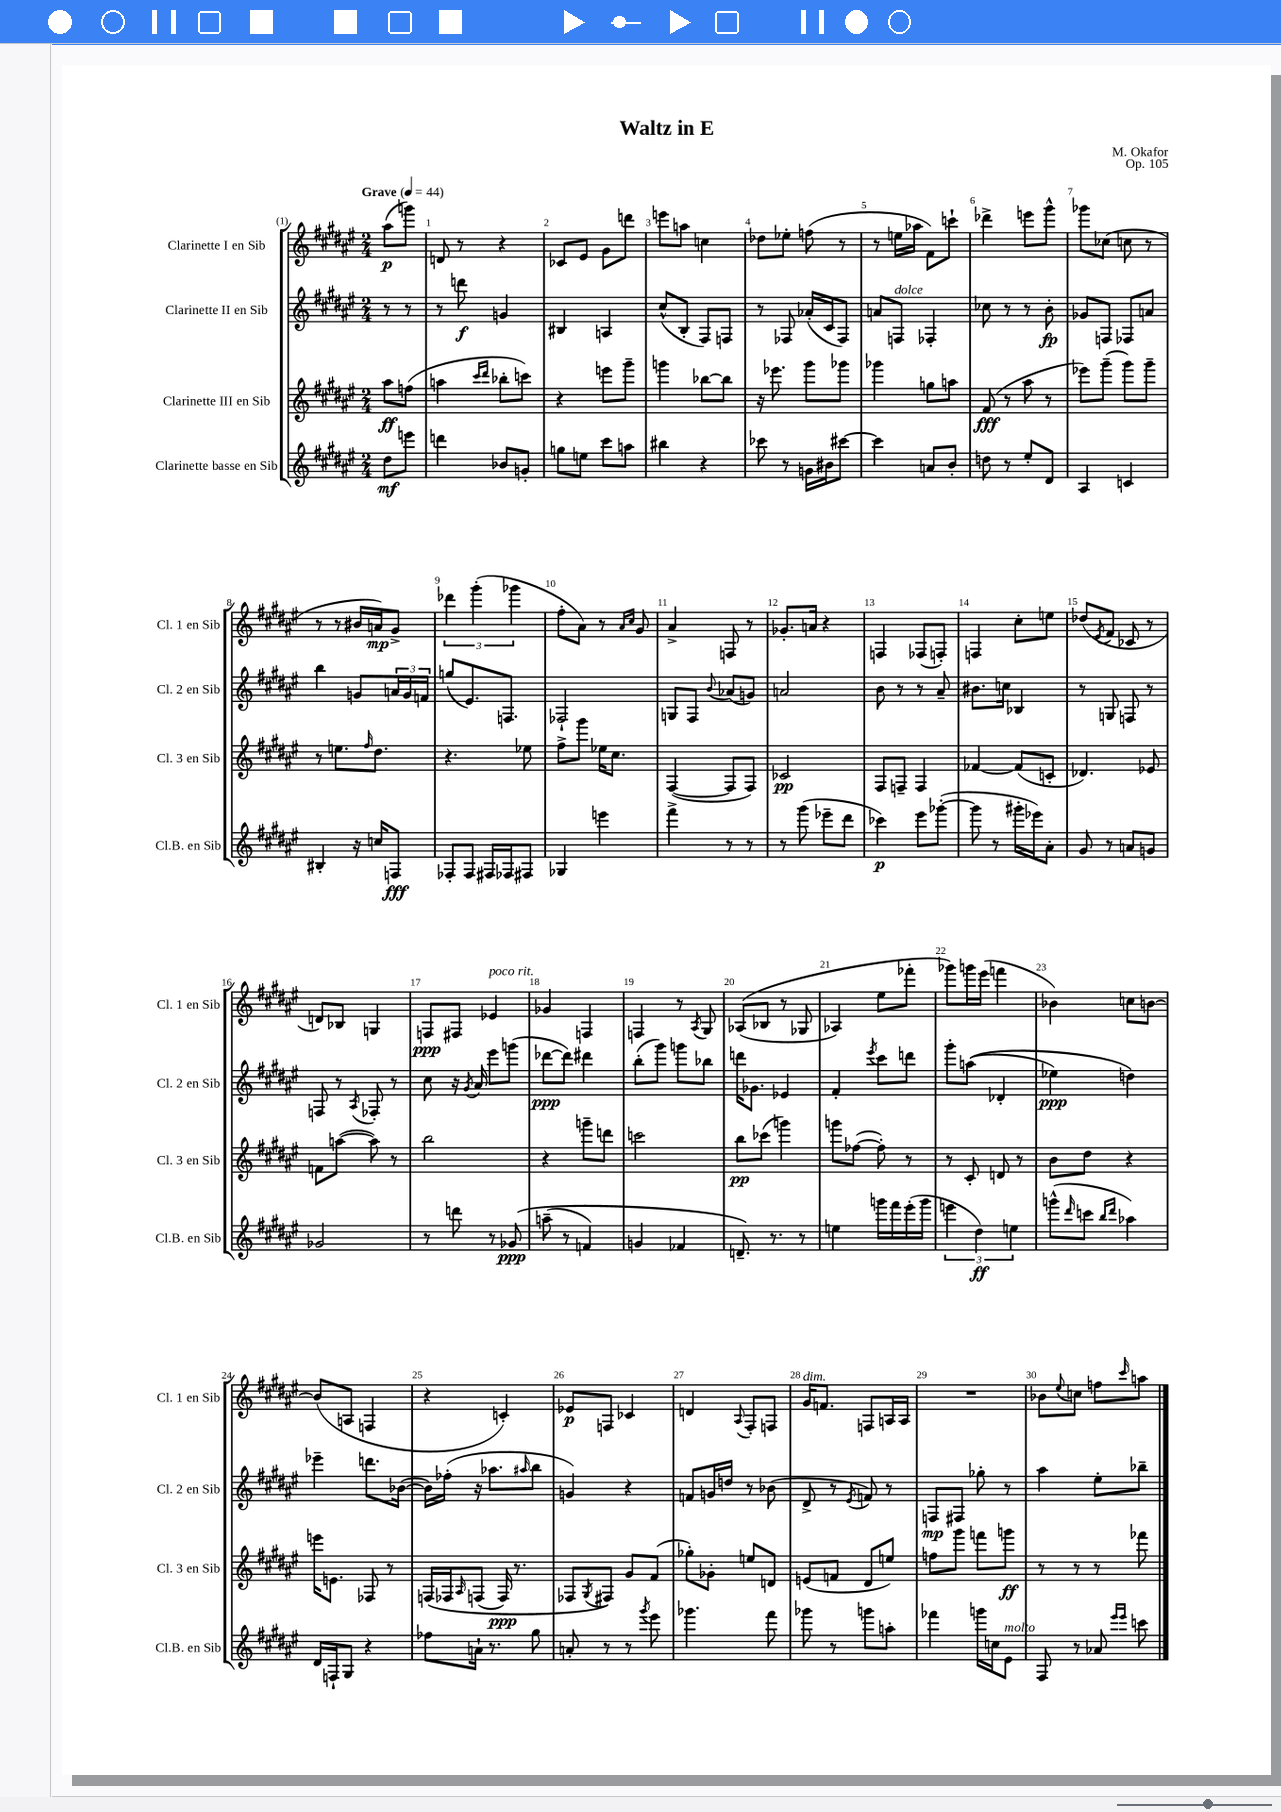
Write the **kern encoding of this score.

**kern	**kern	**kern	**kern
*staff4	*staff3	*staff2	*staff1
*clefG2	*clefG2	*clefG2	*clefG2
*k[f#c#g#d#a#e#]	*k[f#c#g#d#a#e#]	*k[f#c#g#d#a#e#]	*k[f#c#g#d#a#e#]
*M2/4	*M2/4	*M2/4	*M2/4
*MM44	*MM44	*MM44	*MM44
8dd#\L	8aa#\L	8r	(8aa#\L
8eee\J	(8ff\J	8r	8ggg\J)
=	=	=	=
4ddd\	4aa\	8r	8d/
.	.	8ddd\	8r
.	16qqccc#/LL	.	.
.	16qqddd#/JJ	.	.
8b-/L	8bb-'\L	4g/	4r
8g'/J	8ccc\J)	.	.
=	=	=	=
8gg\L	4r	4B#/	8c-/L
8ee\J	.	.	8e#/J
8ccc#\L	8eee\L	4A/	8g#\L
8aa\J	8ggg#~\J	.	8ddd\J
=	=	=	=
4bb#\	4ggg\	(8cc#^^/L	8eee\L
.	.	8B'/J	8aa\J
4r	[8bb-\L	8F#/L)	4cc\
.	8bb-\]J	8F/J	.
=	=	=	=
8ccc-\	16r	8r	8dd-\L
.	8.eee-\	.	.
8r	.	8F-/	8ee-'\J
16g\LL	8ggg#\L	(16a-'/LL	(8ff\
16b#\J	.	16c#/J	.
[8ccc#\J	8ggg-\J	8F-/J)	8r
=	=	=	=
4ccc#\]	4ggg-\	8a/L	8r
.	.	8F/J	16ee\LL
.	.	.	16aa-\JJ
8a/L	8gg\L	4F-'/	8f#\L)
8b'/J	8aa\J	.	8ccc`\J
=	=	=	=
8dd\	(8f#/	8cc-\	4ddd-^\
8r	8r	8r	.
8ee#'/L	8aa#\	8r	8eee\L
8d#/J	8r	8b'\	8ggg#^^\J
=	=	=	=
4A#/	8eee-\L)	8g-/L	8ggg-\L
.	(8ggg#~\J	8F/J	(8cc-\J
4c/	8ggg#\L)	8F-/L	8cc\
.	8ggg#~\J	8a/J	8r
=	=	=	=
4B#'/	8r	4bb\	8r
.	8.ee\L	.	8r
16r	.	8g/L	16b#/LL
.	16qqff#/	.	.
16cc/LK	8.dd#\J	.	16a/J)
8F/J	.	24a/L	8g#^/J
.	.	24g/	.
.	.	24f/JJ	.
=	=	=	=
8F-'/L	4.r	(8gg/L	6ddd-\
8F-/J	.	8.e#/)	.
.	.	.	(6ggg#'\
16F#/LL	.	.	.
16F-/J	.	8.F/J	.
.	.	.	6ggg-\
8F#/J	8ee-\	.	.
=	=	=	=
4G-/	8ff#^\L	2F-`/	8ff#'\L
.	8ggg#\J	.	8a#\J)
4eee\	16ee-\LK	.	8r
.	8.cc#\J	.	.
.	.	.	16qqa#/LL
.	.	.	16qqcc#/JJ
.	.	.	8g#/
=	=	=	=
4fff#^\	([4F#/	8G/L	4a#^/
.	.	8F#/J	.
.	.	8qqb/	.
8r	8F#/]L	(8a-/L	8F/
8r	8F#/J)	8g/J)	8r
=	=	=	=
8r	2c-/	2a/	8.g-'/L
(8ggg#\	.	.	.
.	.	.	16a/Jk
8eee-~\L	.	.	4r
8ddd#\J	.	.	.
=	=	=	=
4ccc-\)	8F#/L	8b\	4F/
.	8F~/J	8r	.
8eee#\L	4F/	8r	(8F-/L
([8ggg-'\J	.	8a#~/	8F'/J)
=	=	=	=
8ggg-\]	[4f-/	8.b#\L	4F/
8r	.	.	.
.	.	16cc\Jk	.
16ggg#'\LL	(8f-/]L	4B-/	8cc#'\L
16eee-\J)	.	.	.
8a#'\J	8c'/J	.	8ee\J
=	=	=	=
8g#/	4.d-/)	8r	(8dd-/L
.	.	.	8qe#/
8r	.	8G/	8f#/J
8a/L	.	8F/	8c-/
8g/J	8e-/	8r	8r
=	=	=	=
2g-/	8f\L	8F/	8d/L)
.	([8aa\J	8r	8B-/J
.	.	8qA#/	.
.	8aa\])	8F-'/	4G/
.	8r	8r	.
=	=	=	=
8r	2bb\	8cc#\	8F/L
8ddd\	.	16r	8F#/J
.	.	8qg#/	.
.	.	16a#/	.
8r	.	8eee#\L	4e-/
&(8g-/	.	(8ggg\J	.
=	=	=	=
(8aa~\	4r	[8ddd-\L	4g-/
8r	.	8ddd-\]J)	.
4f/)	8ggg~\L	4ddd#\	4F/
.	8ddd\J	.	.
=	=	=	=
4g/	2ccc\	(8bb'\L	4F/
.	.	8ggg#\J)	.
4f-/	.	8ggg\L	8r
.	.	.	8qA#/
.	.	8bb-\J	8G#/
=	=	=	=
8.d~/&)	8bb\L	16ddd\LK	&((8A-/L
.	.	8.g-\J	.
.	(8ccc-\J	.	8B-/J
8.r	.	.	.
.	4ggg\)	4e-/	8r
8r	.	.	8G-/
=	=	=	=
4ee\	8ggg\L	4f#'/	4A-/)
.	([8ff-\J	.	.
.	.	8qeee#/	.
16ggg\LL	8ff-'\])	8ccc#\L	8ee#\L
16fff#\	.	.	.
(16eee#'\	8r	8ddd\J	8fff-'\J
16ggg\JJ	.	.	.
=	=	=	=
6eee\	8r	8ggg#'\L	8ggg-\L&)
.	8c#'/	&((8aa\J	16ggg\L
6dd#\)	.	.	.
.	.	.	(16eee#\JJ
.	8d/	4d-'/	4fff\
6ee\	.	.	.
.	8r	.	.
=	=	=	=
(8ggg^^\L	8b\L	4ee-\)	4b-\)
16qqddd#/	.	.	.
8ccc\J	8dd#\J	.	.
16qqbb/LL	.	.	.
16qqddd#/JJ	.	.	.
4aa-\)	4r	4dd\&)	8cc\L
.	.	.	[8b\J
=	=	=	=
16d#/LL	16eee\LK	4eee-~\	(8b/]L
16F`/J	8.e\J	.	.
8G#/J	.	.	8A/J
4r	8F-/	8.ddd\L	4F/
.	8r	.	.
.	.	([16b-\Jk	.
=	=	=	=
8ff-\L	&(16F/LL	16b-\]LL)	4r
.	16F-/J	(16ff-'\JJ	.
.	16qqA#/	.	.
16a`\Jk	(8F/J	16r	.
8.r	.	8.aa-\L	.
.	16F/)	.	4c'/)
.	8.r	.	.
.	.	16qqaa#/	.
8gg#\	.	8bb\J	.
=	=	=	=
8a'/	8F-/L	4g/)	8e-/L
.	8qG#/	.	.
8r	8F#/J&)	.	8F/J
8r	8g#/L	4r	4c-/
8qggg#/	.	.	.
8eee#\	(8f#/J	.	.
=	=	=	=
4.ggg-\	8gg-'\L)	8f/L	4d/
.	8g-'\J	16g/L	.
.	.	16dd/JJ	.
.	.	.	8qqA#/
.	8ee/L	8r	8F#'/L
8fff#\	8d/J	(8b-\	8F/J
=	=	=	=
8ggg-\	(8e/L	8d#^/	16g#/LK
.	.	.	8.f/J
8r	8f/J	8r	.
.	.	8qe#/	.
8ggg\L	8d#/L	8f/)	8F/L
8aa'\J	8ee/J)	8r	16A/L
.	.	.	16A/JJ
=	=	=	=
4fff-\	8ff\L	8F/L	2r
.	8ggg#\J	8F#/J	.
16ggg\LL	8fff\L	8gg-'\	.
16cc\J	.	.	.
8e#\J	8ggg\J	8r	.
=	=	=	=
8F#/	8r	4aa#\	8b-\L
.	.	.	8qqee#/
8r	8r	.	8cc\J
8a-/	8r	8ee#'\L	8ff\L
16qqeee#/LL	.	.	.
16qqeee#/JJ	.	.	16qqccc#/
8ccc\	8fff-\	8bb-~\J	8aa\J
==	==	==	==
*-	*-	*-	*-
